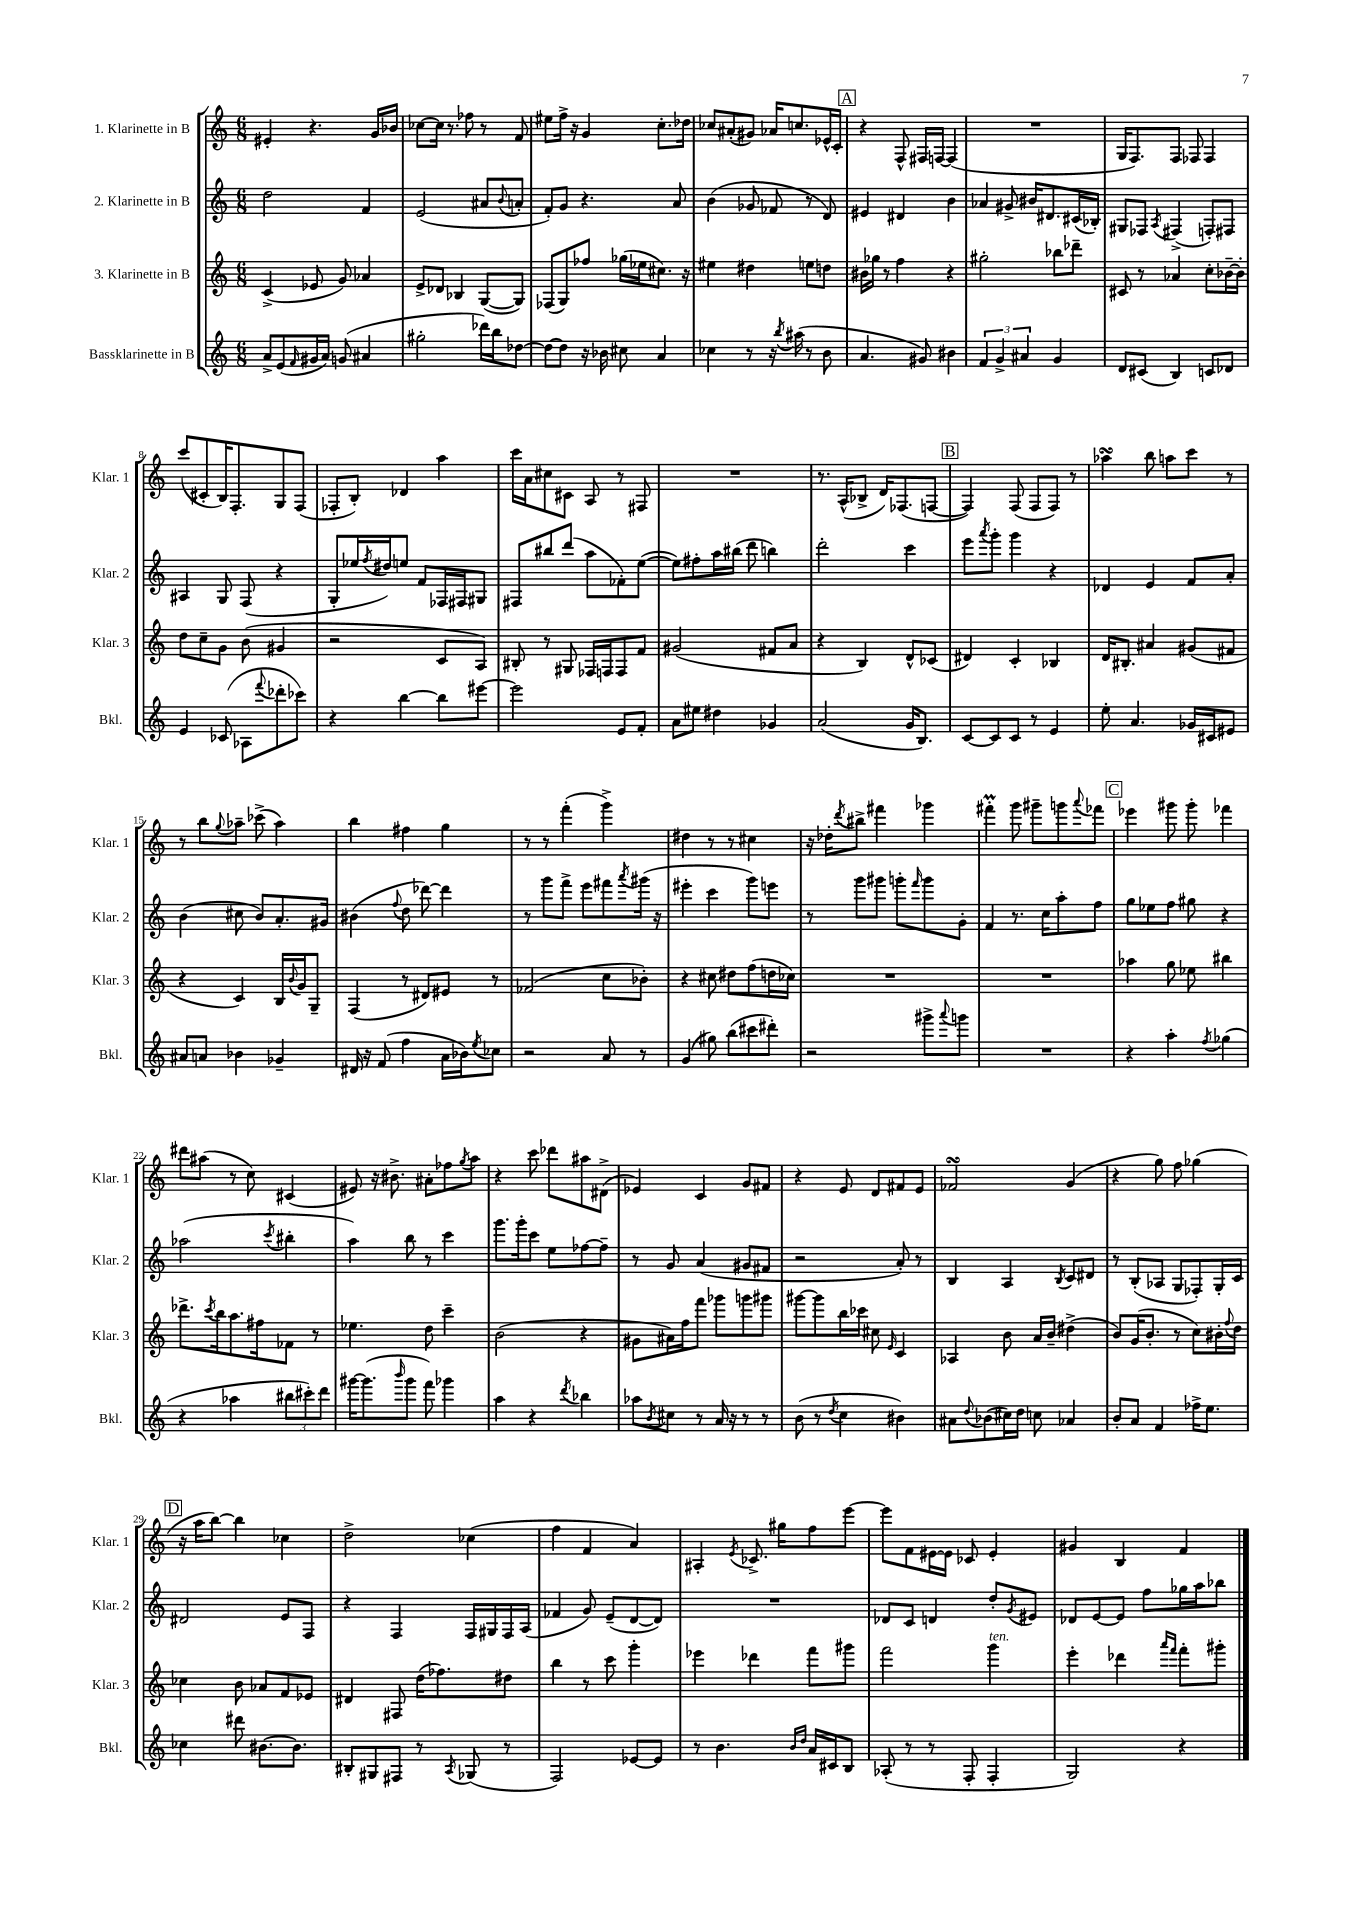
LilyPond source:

<<
\new StaffGroup <<
\new Staff = "s0" \with { instrumentName = "1. Klarinette in B" shortInstrumentName = "Klar. 1" } {
    \clef treble \key c \major \numericTimeSignature \time 6/8
    eis'4-. r4. g'16 bes'16 |
    ces''8~ ces''16 r8. fes''8 r8 f'8 |
    eis''8 f''16-> r16 g'4 c''8.-. des''16 |
    ces''8 ais'8-.( gis'8) aes'16 c''8. ees'16-^ c'16-. |
    \mark \markup { \box "A" } r4 f8-^ fis16 f16~ f4( |
    R2. |
    g16 f8.) f8 fes8 fes4 |
    c'''8( cis'8-. b16) f8.-. g8 f8( |
    fes8-. b8-.) des'4 a''4 |
    c'''16 a'16 cis''8 cis'8 a8 r8 fis8 |
    R2. |
    r8. a16-^( bes8-> d'16) fes8.( f8~ |
    \mark \markup { \box "B" } f4) f8( f8 f8) r8 |
    aes''4\turn b''8 a''8 c'''8 r8 |
    r8 b''8 \appoggiatura { g''8 } aes''8-- ces'''8->( aes''4) |
    b''4 fis''4 g''4 |
    r8 r8 f'''4-.( g'''4->) |
    dis''4 r8 r8 cis''4 |
    r16 des''16-. \acciaccatura { d'''8 } bis''8-> fis'''4 ges'''4 |
    fis'''4-.\prall g'''8 gis'''8-- g'''8 \appoggiatura { a'''8 } fes'''8 |
    \mark \markup { \box "C" } ees'''4 gis'''8 gis'''8-. fes'''4 |
    dis'''8 ais''8( r8 c''8) cis'4( |
    eis'8) r16 bis'8.-> ais'8-. fes''8 \acciaccatura { g''8 } a''8 |
    r4 c'''8 des'''8 ais''8 dis'8->( |
    ees'4) c'4 g'8 fis'8 |
    r4 e'8 d'8 fis'8 e'8 |
    fes'2\turn g'4( |
    r4 g''8) f''8 ges''4( |
    \mark \markup { \box "D" } r16 a''16 b''8~) b''4 ces''4 |
    d''2-> ces''4( |
    f''4 f'4 a'4) |
    ais4-. \acciaccatura { e'8 } ces'8.-> gis''16 f''8 e'''8~ |
    e'''8 f'8 eis'16~ eis'16 ces'8 eis'4-. |
    gis'4 b4 f'4 \bar "|." |
}
\new Staff = "s1" \with { instrumentName = "2. Klarinette in B" shortInstrumentName = "Klar. 2" } {
    \clef treble \key c \major \numericTimeSignature \time 6/8
    d''2 f'4 |
    e'2( ais'8 \appoggiatura { b'8 } a'8-. |
    f'8-.) g'8 r4. a'8 |
    b'4( ges'8 fes'8 r8 d'8) |
    \mark \markup { \box "A" } eis'4 dis'4 b'4 |
    aes'4 gis'8-> bis'16 dis'8. cis'16( bes16-.) |
    gis8 fes8 \acciaccatura { a8 } fis4->( f8-.) fis8 |
    ais4 g8 f8( r4 |
    g8-. ees''16 \acciaccatura { f''8 } dis''16) e''8 f'8 fes16 fis16 gis8 |
    fis8 bis''8 d'''8( a''8 fes'8-.) e''8~( |
    e''8) fis''8-. a''16 bis''16( d'''8 b''4) |
    d'''2-. c'''4 |
    \mark \markup { \box "B" } e'''8 \acciaccatura { a'''8 } g'''8-. g'''4 r4 |
    des'4 e'4 f'8 a'8-. |
    b'4( cis''8 b'8) a'8.-. gis'16 |
    bis'4( \appoggiatura { f''8 } d''8 des'''8~) des'''4 |
    r8 g'''8 f'''8-> e'''8 fis'''8 \acciaccatura { a'''8 } gis'''16( r16 |
    eis'''4-. c'''4 g'''8) e'''8 |
    r8 g'''8 gis'''8 g'''8-. \grace { f'''16 } g'''8 g'8-. |
    f'4 r8. c''16 a''8-. f''8 |
    \mark \markup { \box "C" } g''8 ees''8 f''8 gis''8 r4 |
    aes''2( \acciaccatura { c'''8 } bis''4-. |
    a''4) b''8 r8 c'''4 |
    g'''8. g'''16-. c'''8 e''8 fes''8~ fes''8-- |
    r8 g'8 a'4( gis'8 fis'8 |
    r2 a'8-.) r8 |
    b4 a4 \acciaccatura { b8 } c'8 dis'8 |
    r8 b8-.( aes8 g8 fes8-.) g16-. c'16 |
    \mark \markup { \box "D" } dis'2 e'8 f8 |
    r4 f4 f16 gis16 f16 a16( |
    fes'4 g'8) e'8--( d'8~ d'8) |
    R2. |
    des'8 c'8 d'4 d''8-. \acciaccatura { g'8 } eis'8 |
    des'8 e'8~ e'8 f''8 ges''16 a''16 bes''8 \bar "|." |
}
\new Staff = "s2" \with { instrumentName = "3. Klarinette in B" shortInstrumentName = "Klar. 3" } {
    \clef treble \key c \major \numericTimeSignature \time 6/8
    c'4->( ees'8 g'8) aes'4 |
    e'8-> des'8 bes4 g8~( g8) |
    fes8( g8) fes''8 ges''16( ees''16 cis''8.) r16 |
    eis''4 dis''4 e''8 d''8 |
    \mark \markup { \box "A" } bis'16 ges''16 r8 f''4 r4 |
    gis''2-. bes''8 des'''8-- |
    cis'8 r8 aes'4 c''8-. bes'16~-- bes'16-. |
    d''8 c''8-- g'8 b'8( gis'4 |
    r2 c'8 a8) |
    bis8-. r8 gis8 fes16 f16 f8 f'8 |
    gis'2( fis'8 a'8 |
    r4 b4) d'8-^ ces'8( |
    \mark \markup { \box "B" } dis'4) c'4-. bes4 |
    d'16 bis8.-. ais'4 gis'8( fis'8 |
    r4 c'4) b16 \appoggiatura { b'8 } g'16 g8-- |
    f4( r8 dis'8) eis'8 r8 |
    fes'2( c''8 bes'8-.) |
    r4 cis''8 dis''8 f''8( d''16 ces''16) |
    R2. |
    R2. |
    \mark \markup { \box "C" } aes''4 g''8 ees''8 bis''4 |
    des'''8.-> \acciaccatura { c'''8 } b''16 a''8. fis''16 fes'8 r8 |
    ees''4. d''8 c'''4-- |
    b'2( r4 |
    gis'8 ais'16) f''16 f'''8 ges'''8 g'''8 gis'''8 |
    gis'''8~ gis'''8 b''16 ces'''16 cis''8 \grace { e'16 } c'4 |
    aes4 b'8 a'16 b'16-- dis''4->( |
    b'8) g'16( b'8.-. r8 c''8) bis'16-. \appoggiatura { f''8 } d''16 |
    \mark \markup { \box "D" } ces''4 b'8 aes'8 f'8 ees'8 |
    dis'4 fis8 d''16( fes''8.) dis''8 |
    b''4 r8 c'''8 g'''4-. |
    ees'''4 des'''4 f'''8 gis'''8 |
    f'''2 g'''4^\markup { \italic "ten." } |
    e'''4-. des'''4 \grace { a'''16 f'''16 } f'''8-. gis'''8-. \bar "|." |
}
\new Staff = "s3" \with { instrumentName = "Bassklarinette in B" shortInstrumentName = "Bkl." } {
    \clef treble \key c \major \numericTimeSignature \time 6/8
    a'8-> e'8( \grace { f'16 } gis'16 a'16) g'8( ais'4 |
    gis''2-. des'''16) b''16 des''8~ |
    des''8~ des''8 r16 bes'16 cis''8 a'4 |
    ces''4 r8 r16 \acciaccatura { b''8 } ais''16( r8 b'8 |
    \mark \markup { \box "A" } a'4. gis'8) bis'4 |
    \tuplet 3/2 { f'4 g'4-> ais'4 } g'4 |
    d'8 cis'8( b4) c'8 des'8 |
    e'4 ces'8( aes8 \appoggiatura { f'''8 } des'''8-. ces'''8) |
    r4 b''4~ b''8 eis'''8~ |
    eis'''2 e'8 f'8-. |
    a'8 eis''8 dis''4 ges'4 |
    a'2( g'16 b8.) |
    \mark \markup { \box "B" } c'8~ c'8 c'8 r8 e'4 |
    e''8-. a'4. ges'16 cis'16 eis'8 |
    ais'8 a'8 bes'4 ges'4-- |
    dis'16 r16 f'8( f''4 a'16 bes'16) \acciaccatura { e''8 } ces''8 |
    r2 a'8 r8 |
    g'4( gis''8) b''8( cis'''8 dis'''8-.) |
    r2 gis'''8-> \appoggiatura { a'''8 } g'''8 |
    R2. |
    \mark \markup { \box "C" } r4 a''4-. \acciaccatura { f''8 } ges''4( |
    r4 aes''4 \tuplet 3/2 { bis''8 cis'''8-.) d'''8 } |
    gis'''16~ gis'''8.( \grace { b'''16 } gis'''8 f'''8) ges'''4 |
    a''4 r4 \acciaccatura { d'''8 } bes''4 |
    aes''8 \acciaccatura { b'8 } cis''8 r8 a'16 r16 r8 r8 |
    b'8( r8 \acciaccatura { d''8 } c''4 bis'4) |
    ais'8 \appoggiatura { d''8 } bes'8( cis''16) d''16 c''8 aes'4 |
    b'8-. a'8 f'4 fes''16-> e''8. |
    \mark \markup { \box "D" } ces''4 dis'''8 bis'8.~ bis'8. |
    bis8-. gis8 fis8 r8 \acciaccatura { a8 } ges8( r8 |
    f2) ees'8~ ees'8 |
    r8 b'4. \grace { b'16 d''16 } a'16 cis'16 b8 |
    aes8-.( r8 r8 f8-. f4-. |
    g2) r4 \bar "|." |
}
>>
>>
